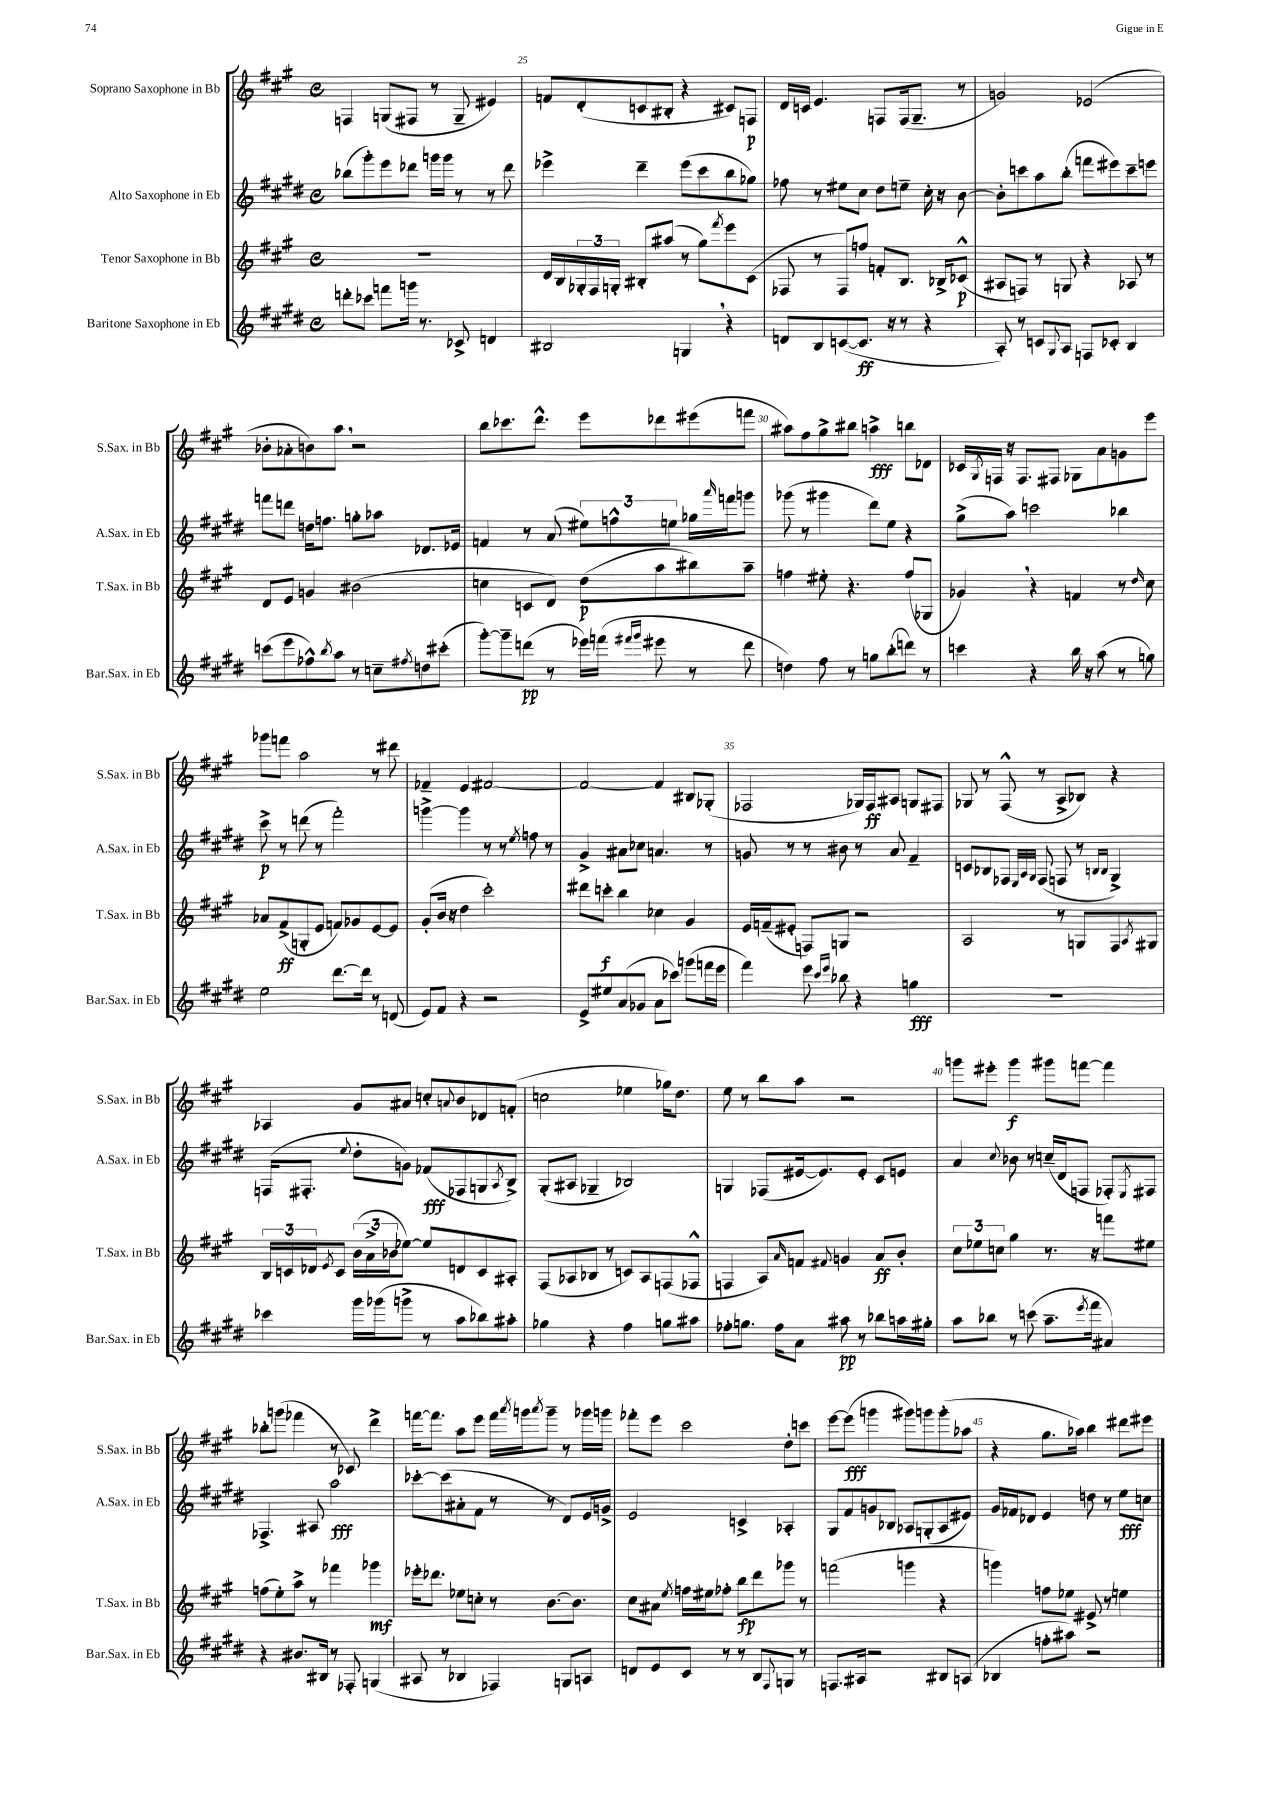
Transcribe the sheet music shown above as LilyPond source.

<<
\new StaffGroup <<
\new Staff = "s0" \with { instrumentName = "Soprano Saxophone in Bb" shortInstrumentName = "S.Sax. in Bb" } {
    \clef treble \key a \major \defaultTimeSignature \time 4/4
    f4 g8( fis8 r8 g8-- eis'4) |
    f'8 d'8-.( c'8 bis8-. r4 cis'8) f8\p |
    d'16 c'16 e'4. f8 f16( gis8.-- r8 |
    g'2) ees'2( |
    bes'8-. aes'8-. b'8) a''8 \breathe r2 |
    b''8 ces'''8. d'''8.-^ e'''8 des'''8 eis'''8( f'''8 |
    ais''8) fis''8 gis''8-> bis''8 a''4->\fff b''8 des'8 |
    ces'16 \acciaccatura { gis8 } f16 r16 f8. fis8 ges8 a'8 g'8 e'''8 |
    ges'''8 f'''8 a''2 r8 dis'''8 |
    fes'4-- e'4 fis'2~ |
    fis'2~ fis'4 bis8 ges8-.( |
    fes2 ges16) fes16\ff ais8 g8 fis8 |
    ges8 r8 fis8-^( r8 a8-> bes8) r4 |
    aes4 gis'8 ais'8 c''8-. \appoggiatura { a'8 } b'8 des'8 f'8-.( |
    c''2 ees''4 ges''16) d''8. |
    e''8 r8 b''8 a''8 r2 |
    g'''8 eis'''8-. g'''4\f gis'''8 f'''8~ f'''4 |
    bes''8-. g'''8( fes'''4 r8 ces'8) d'''4-> |
    f'''16~ f'''8. a''8 e'''8 f'''16 \acciaccatura { a'''8 } g'''16 \acciaccatura { a'''8 } g'''8-- r8 ges'''16 g'''16 |
    fes'''8-. e'''8 cis'''2 d''8-. c'''8 |
    e'''8~ e'''8\fff( g'''4 gis'''8) g'''8 g'''8-.( aes''8 |
    r4 gis''8. aes''16) b''4 dis'''8 eis'''8 \bar "|." |
}
\new Staff = "s1" \with { instrumentName = "Alto Saxophone in Eb" shortInstrumentName = "A.Sax. in Eb" } {
    \clef treble \key e \major \defaultTimeSignature \time 4/4
    bes''8( gis'''8-.) e'''8 des'''8 g'''16 g'''16 r8 r8 des'''8 |
    ees'''4-> dis'''4-- ees'''8( cis'''8 b''8 ges''8) |
    fes''8 r8 eis''8 cis''8 dis''8 e''8-- cis''16-. r16 b'8~ |
    b'8-. c'''8 a''8 b''8-.( f'''8 eis'''8) c'''8-- e'''8 |
    f'''8 d'''8 d''16 f''8. g''8-. aes''8 des'8. ees'16 |
    f'4 r8 a'8( \tuplet 3/2 { eis''8) f''8-^ e''8 } ges''16 \grace { a'''16 } f'''16 g'''8 |
    ges'''8( r8 gis'''4 dis'''8) e''8 r4 |
    gis''8->( a''8) c'''2 bes''4 |
    cis'''8->\p r8 d'''8( r8 fis'''2-.) |
    g'''4~-> g'''4 r8 r8 \acciaccatura { e''8 } f''8 r8 |
    gis'4-> ais'8 ces''8 a'4. r8 |
    g'8 r8 r8 bis'8 r8 a'8 fis'4-- |
    c'8 bes8 fes8 \grace { e32 a32 gis32 } fes8( f8 r8 \grace { b16 b16 } gis4->) |
    f16( fis8.-. \appoggiatura { e''8 } dis''8-. g'8) fes'8\fff( fes8 g8 \acciaccatura { a8 } b8->) |
    gis8-.( ais8 ges4-- bes2) |
    g4 fes8( eis'16~ eis'8.) eis'8-. cis'8 e'8 |
    a'4 \appoggiatura { cis''8 } bes'8 r8 c''16--( dis'16 f8 fes8-.) \acciaccatura { e8 } fis8 |
    fes4.-> ais8 a''2\fff |
    ces'''8~-. ces'''8( ais'8-. fis'8 r8 r8 dis'8) e'16 g'16-> |
    e'2 c'4-> aes4-. |
    gis8 fis'8 g'8 bes8 aes8 g8-.( aes8 eis'8) |
    gis'16 fes'16 des'8 e'4 d''8 r8 e''8\fff c''8 \bar "|." |
}
\new Staff = "s2" \with { instrumentName = "Tenor Saxophone in Bb" shortInstrumentName = "T.Sax. in Bb" } {
    \clef treble \key a \major \defaultTimeSignature \time 4/4
    R1 |
    d'16 b16 \tuplet 3/2 { ges16-. fis16 g16-. } bis8-. ais''8( r8 gis''8) \acciaccatura { fis'''8 } e'''8 cis'8( |
    fes8 r8 fes8) f''8 f'8-. b8. bes16-> ces'8-^\p( |
    ais8 f8) r8 g8 r4 aes8 r8 |
    d'8 e'8 g'4 bis'2( |
    c''4 c'8 d'8) d''8\p( a''8 bis''8) a''8-- |
    f''4 eis''8-. r4. f''8( ges8 |
    ges'4) \breathe r4 f'4 r8 \grace { d''16 } cis''8 |
    aes'8 fis'8->\ff( g8-. e'8 f'8) ges'8 e'8~ e'8 |
    gis'8-.( b'16 r16 d''4 cis'''2-.) |
    dis'''8 c'''8-.\f b''4 ces''4 gis'4 |
    e'16 f'16--( eis'8-. f8) g8 r2 |
    a2 r8 g8 fis8 \acciaccatura { a8 } gis8 |
    \tuplet 3/2 { b16 c'16 des'16 } \acciaccatura { e'8 } c'8 \tuplet 3/2 { b'16( a'16-> bes'16 } ees''8~) ees''8 d'8 c'8 ais8-. |
    fis8( aes8 bes8 r8 c'8) aes8 f8( fes8-^ |
    f4 a8) \grace { a'16 } f'8 \appoggiatura { fis'8 } g'4 a'8\ff b'8-. |
    \tuplet 3/2 { cis''8 ees''8 c''8 } gis''4 r8. r16 f'''8 eis''8 |
    f''8( e''8-.) a''8-> r8 fes'''4 ges'''4\mf |
    ees'''16-. des'''8. ees''8 c''8-. r8 b'8.~ b'8. |
    cis''8 ais'8 \acciaccatura { e''8 } f''16 eis''16 fes''8-. b''8\fp d'''8 ges'''8 r8 |
    f'''2( g'''4 r4 |
    g'''4) f''8 ees''8 eis'8-> r8 e''4 \bar "|." |
}
\new Staff = "s3" \with { instrumentName = "Baritone Saxophone in Eb" shortInstrumentName = "Bar.Sax. in Eb" } {
    \clef treble \key e \major \defaultTimeSignature \time 4/4
    d'''8-. ces'''8 f'''8 g'''16 r8. ces'8-> d'4 |
    bis2 g4 \breathe r4 |
    d'8 b8 c'8~( c'8.\ff r16 r8 r4 |
    a8-.) r8 c'8 \appoggiatura { gis8 } a8 f8 ces'8-. b4 |
    c'''8( e'''8 fes''8-^) \acciaccatura { b''8 } a''8 r8 c''8-- \acciaccatura { fis''8 } d''8 cis'''8-.( |
    gis'''8~-.) gis'''8-- d'''8\pp( r8 ees'''16) f'''16( \grace { fis'''16 gis'''16 } eis'''8 r8 d'''8 |
    d''4) fis''8 r8 g''8 b''8-.( d'''8) r8 |
    c'''4 r4 b''16 r16 a''8( r8 g''8) |
    e''2 dis'''8.~ dis'''16 r8 d'8( |
    e'8) fis'8 r4 r2 |
    e'8-> eis''8 a'8( ges'8 a'8 ces'''8) g'''8( f'''16 e'''16 |
    fis'''4) e'''8 \grace { cis'''16 e'''16 } bes''8 r4 g''4\fff |
    R1 |
    ces'''4 gis'''16 ges'''16( g'''8-> r8 a''8 bes''8) ais''8-. |
    ges''4 r4 fis''4 g''8 ais''8 |
    fes''8-. g''8. fes''16 a'8 ais''8\pp r8 bes''8 a''16 gis''16-. |
    a''8 bes''8 r8 c'''8( a''8.-- \acciaccatura { e'''8 } fis'''16 ais'4) |
    r4 bis'8. bis16 r8 fes8-. g4( |
    ais8 r8 bes4 fes4) g8 a8 |
    d'8 e'8 cis'8 r8 r8 b8 \appoggiatura { fis8 } g8 r8 |
    f8. ais16 r2 bis8 a8( |
    bes4 f''8-. ais''8) r2 \bar "|." |
}
>>
>>
\layout { \context { \Score currentBarNumber = #24 \override BarNumber.break-visibility = ##(#f #t #t) barNumberVisibility = #(every-nth-bar-number-visible 5) } }
